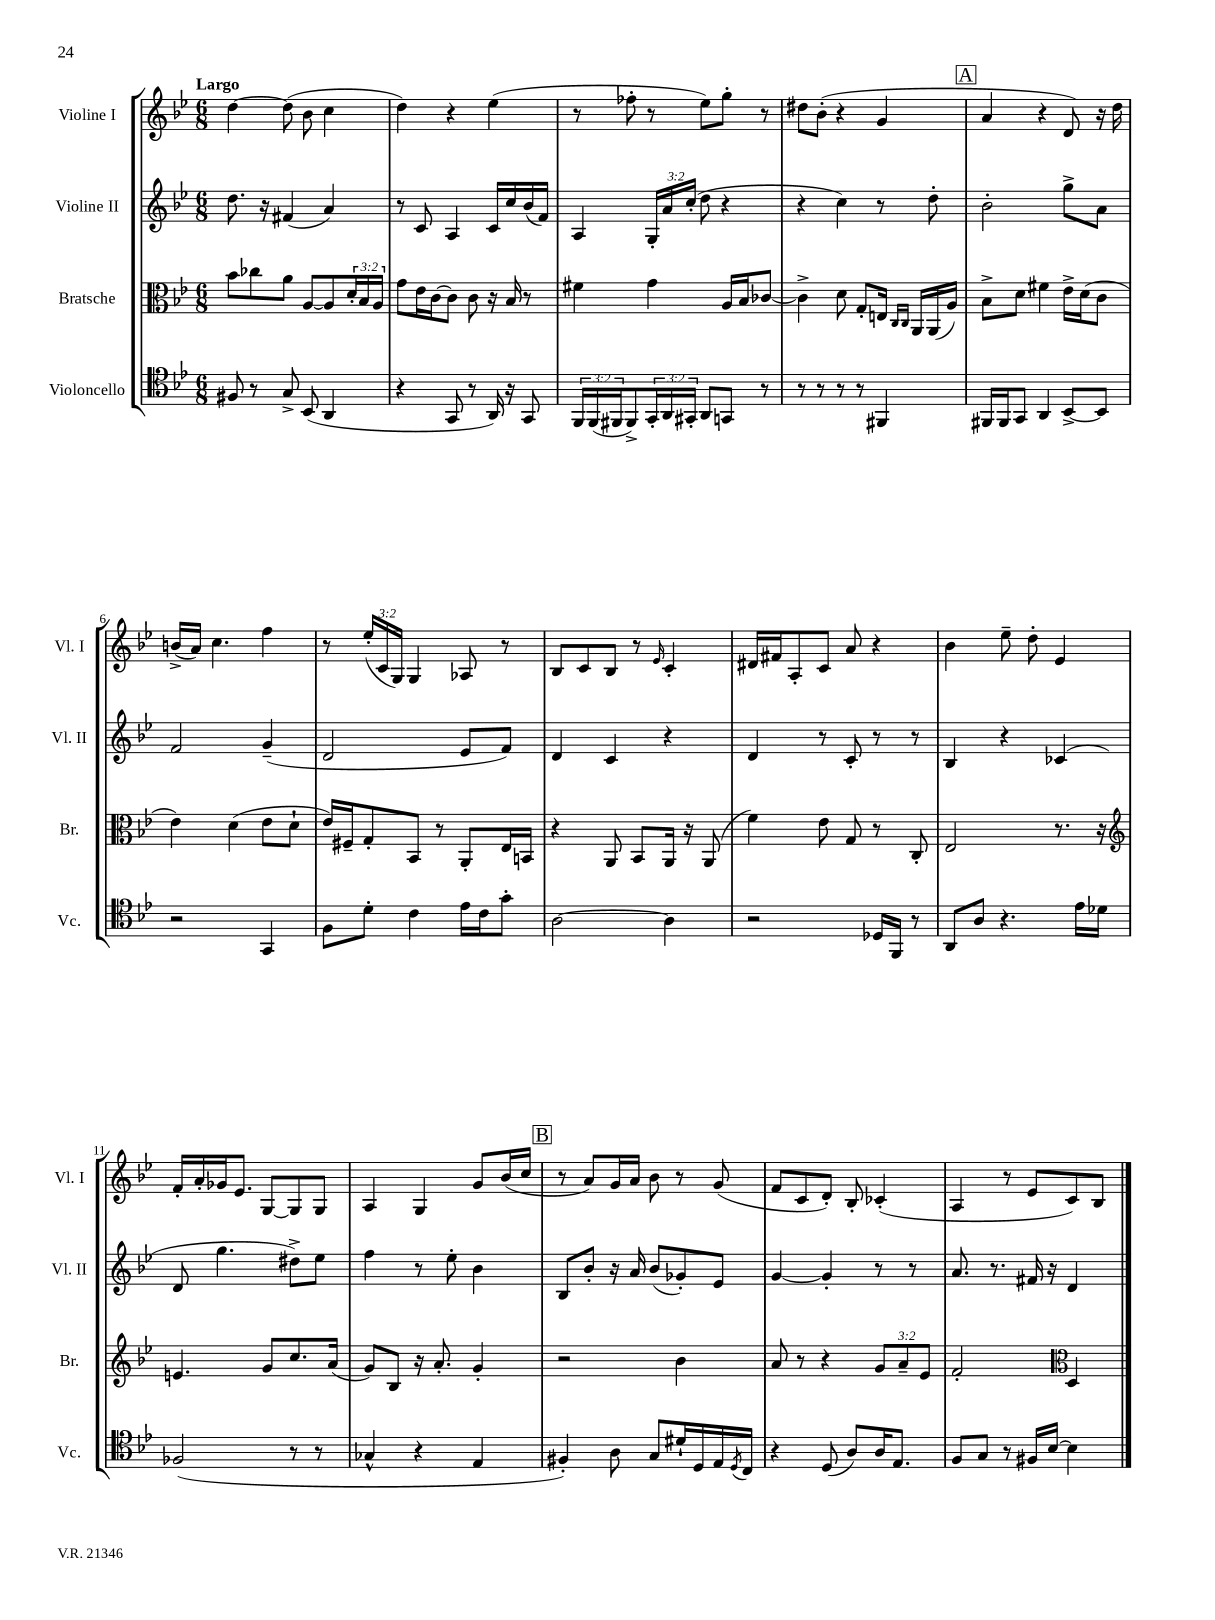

**kern	**kern	**kern	**kern
*part4	*part3	*part2	*part1
*staff4	*staff3	*staff2	*staff1
*I"Violoncello	*I"Bratsche	*I"Violine II	*I"Violine I
*I'Vc.	*I'Br.	*I'Vl. II	*I'Vl. I
*clefC4	*clefC3	*clefG2	*clefG2
*k[b-e-]	*k[b-e-]	*k[b-e-]	*k[b-e-]
*M6/8	*M6/8	*M6/8	*M6/8
=1	=1	=1	=1
!	!	!	!LO:TX:a:B:t=Largo
8F#X/	8b-\L	8.dd\	[4dd\
8r	8cc-X\	.	.
.	.	16r	.
8G^/	8a\J	(4f#X/	(8dd\]
(8BB-/	[8A/L	.	8b-\
4AA/	8A/]	4a/)	4cc\
.	24d'/L	.	.
.	24B-/	.	.
.	24A/JJ	.	.
=2	=2	=2	=2
4r	8g\L	8r	4dd\)
.	16e-\L	8c/	.
.	[16c\J	.	.
8GG/	8c\J]	4A/	4r
8r	8c\	.	.
16AA/)	16r	16c/LL	(4ee-\
16r	16B-/	16cc/	.
8GG/	8r	(16b-/	.
.	.	16f/JJ)	.
=3	=3	=3	=3
24FF/LL	4f#X\	4A/	8r
(24FF/	.	.	.
24FF#X/J	.	.	.
8FF#^/)	.	.	8ff-X'\
24GG'/L	4g\	24G'/LL	8r
24AA/	.	24a/	.
24GG#X'/JJ	.	(24cc'/JJ	.
8AA/L	.	8dd\	8ee-\L)
8GGn/J	16A/LL	4r	8gg'\J
.	16B-/J	.	.
8r	[8c-X/J	.	8r
=4	=4	=4	=4
8r	4c-^\]	4r	8dd#X\L
8r	.	.	(8b-'\J
8r	8d\	4cc\)	4r
8r	8G'/L	.	.
4FF#X/	16En/Jk	8r	4g/
.	16qqC/LL	.	.
.	16qqC/JJ	.	.
.	16AA/LL	.	.
.	(16AA/	8dd'\	.
.	16A/JJ)	.	.
!!LO:REH:place=s1:t=A
=5	=5	=5	=5
16FF#X/LL	8B-^\L	2b-'\	4a/
16FF#/J	.	.	.
8GG/J	8d\J	.	.
4AA/	4f#X\	.	4r
[8BB-^/L	16e-^\LL	8gg^\L	8d/)
.	(16d\J	.	.
8BB-/J]	8c\J	8a\J	16r
.	.	.	16dd\
!!LO:LB:g=z
=6	=6	=6	=6
2r	4e-\)	2f/	(16bn^/LL
.	.	.	16a/JJ)
.	.	.	4.cc\
.	(4d\	.	.
4GG/	8e-\L	(4g~/	4ff\
.	8d`\J	.	.
=7	=7	=7	=7
8F\L	16e-/LL)	2d/	8r
.	16F#X~/J	.	.
8d'\J	8G'/	.	(24ee-'/LL
.	.	.	24c/
.	.	.	24G/JJ)
4c\	8BB-/J	.	4G/
.	8r	.	.
16e-\LL	8AA'/L	8e-/L	8A-X/
16c\J	.	.	.
8g'\J	16E-/L	8f/J)	8r
.	16BBn/JJ	.	.
=8	=8	=8	=8
[2A\	4r	4d/	8B-/L
.	.	.	8c/
.	8AA/	4c/	8B-/J
.	8BB-/L	.	8r
.	.	.	16qqe-/
4A\]	16AA/Jk	4r	4c'/
.	16r	.	.
.	(8AA/	.	.
=9	=9	=9	=9
2r	4f\)	4d/	16d#X/LL
.	.	.	16f#X/J
.	.	.	8A'/
.	8e-\	8r	8c/J
.	8G/	8c'/	8a/
16D-X/LL	8r	8r	4r
16FF/JJ	.	.	.
8r	8C'/	8r	.
=10	=10	=10	=10
8AA/L	2E-/	4B-/	4b-\
8A/J	.	.	.
4.r	.	4r	8ee-~\
.	.	.	8dd'\
.	8.r	(4c-X/	4e-/
16e-\LL	.	.	.
16d-X\JJ	16r	.	.
!!LO:LB:g=z
=11	=11	=11	=11
*	*clefG2	*	*
(2F-X/	4.en/	8d/	16f'/LL
.	.	.	16a'/
.	.	4.gg\	16g-X/J
.	.	.	8.e-/J
.	8g/L	.	[8G/L
8r	8.cc/	8dd#X^\L)	8G/]
8r	.	8ee-\J	8G/J
.	(16a/Jk	.	.
=12	=12	=12	=12
4G-X^^/	8g/L)	4ff\	4A/
.	8B-/J	.	.
4r	16r	8r	4G/
.	8.a'/	.	.
.	.	8ee-'\	.
4E-/	4g'/	4b-\	8g/L
.	.	.	(16b-/L
.	.	.	16cc/JJ
!!LO:REH:place=s1:t=B
=13	=13	=13	=13
4F#X'/)	2r	8B-/L	8r
.	.	8b-'/J	8a/L)
8A\	.	16r	16g/L
.	.	16a/	16a/JJ
8G/L	.	(8b-/L	8b-\
16d#X`/L	4b-\	8g-X'/)	8r
16D/	.	.	.
16E-/	.	8e-/J	(8g/
8qD/	.	.	.
16C/JJ	.	.	.
=14	=14	=14	=14
4r	8a/	[4g/	8f/L
.	8r	.	8c/
(8D/	4r	4g'/]	8d'/J)
8A/L)	.	.	8B-'/
16A/K	12g/L	8r	(4c-X'/
8.E-/J	.	.	.
.	12a~/	.	.
.	.	8r	.
.	12e-/J	.	.
=15	=15	=15	=15
8F/L	2f'/	8.a/	4A/
8G/J	.	.	.
.	.	8.r	.
8r	.	.	8r
16F#X/LL	.	16f#X/	8e-/L
[16B-/JJ	.	16r	.
*	*clefC3	*	*
4B-\]	4D/	4d/	8c/)
.	.	.	8B-/J
==	==	==	==
*-	*-	*-	*-
